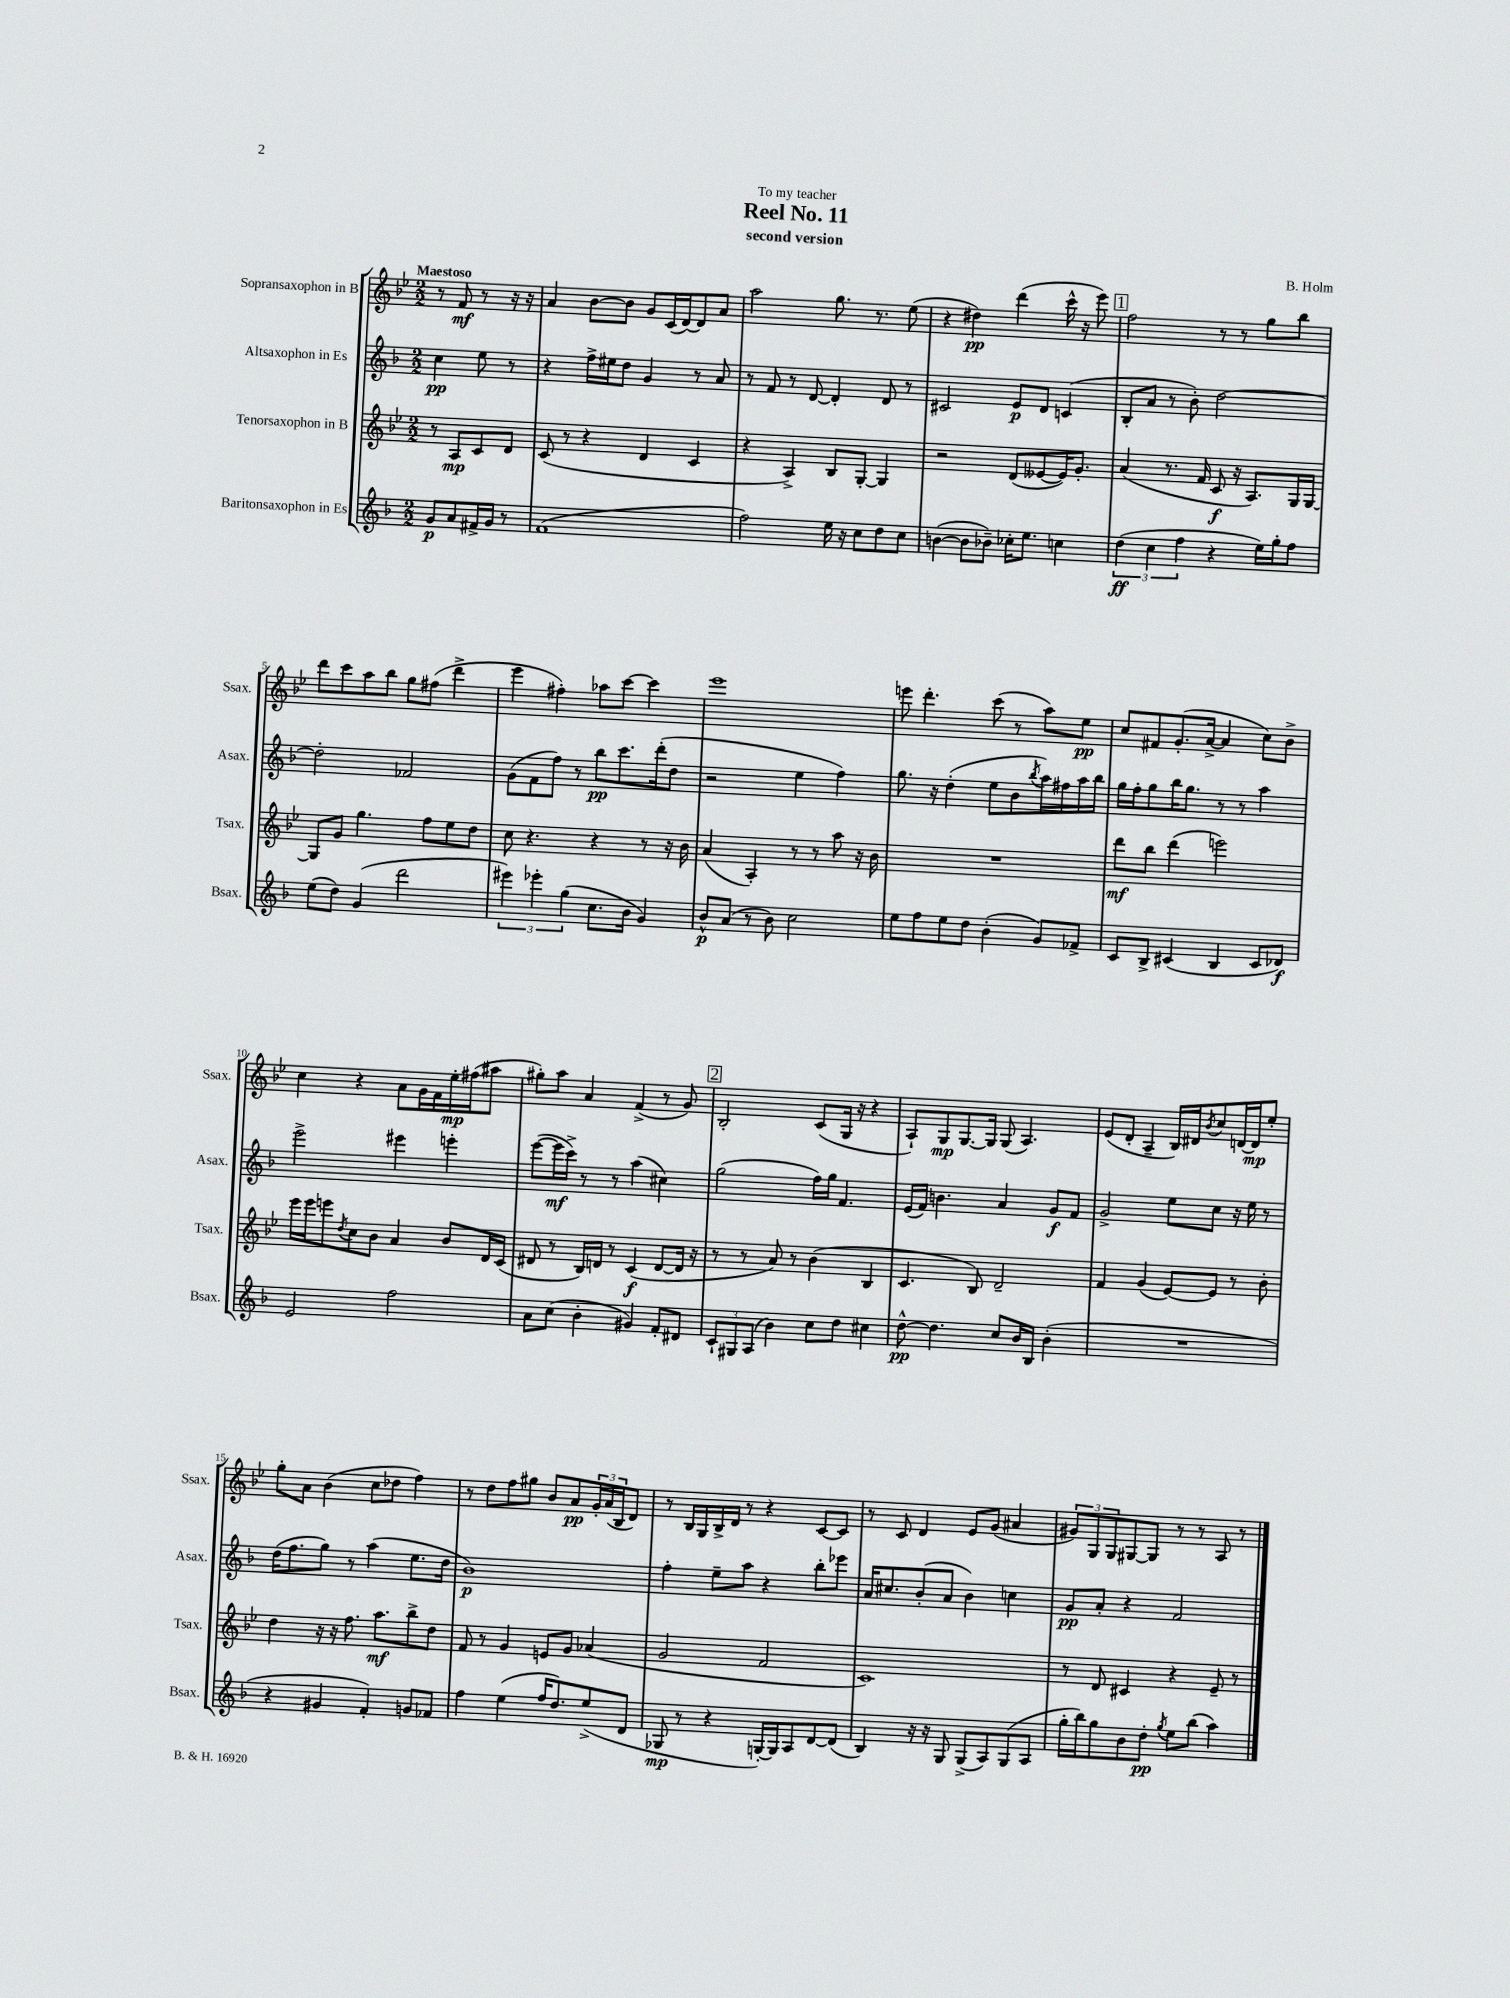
\header { title = "Reel No. 11" composer = "B. Holm" subtitle = "second version" dedication = "To my teacher" }
<<
\new StaffGroup <<
\new Staff = "s0" \with { instrumentName = "Sopransaxophon in B" shortInstrumentName = "Ssax." } {
    \clef treble \key bes \major \numericTimeSignature \time 2/2 \partial 2 \tempo "Maestoso"
    r8 f'8\mf r8 r16 r16 |
    a'4 bes'8~ bes'8 g'8 c'16( d'16~) d'8 a'8 |
    a''2 g''8. r8. ees''8( |
    r4 dis''4\pp) d'''4( c'''16-^ r16 ees'''8) |
    \mark \markup { \box "1" } f''2 r8 r8 g''8 bes''8 |
    d'''8 c'''8 a''8 bes''8 g''8 fis''8( d'''4-> |
    ees'''4 fis''4-.) aes''8 c'''8~ c'''4 |
    ees'''1 |
    e'''8 d'''4.-. c'''8( r8 a''8) ees''8\pp |
    c''8 fis'8 g'8.-.( a'16~-> a'4 c''8) bes'8-> |
    c''4 r4 a'8 g'16 f'16 ees''16-.\mp fis''16( ais''8 |
    gis''8-.) a''8 a'4 f'4->( r8 g'8) |
    \mark \markup { \box "2" } bes2-. c'8( g16 r16 r4 |
    a8-!) g8\mp g8.~ g16 g8( a4.) |
    ees'8( d'8-. a4-- bes16) dis'16 \acciaccatura { bes'8 } c''8 d'16~ d'16\mp ees''8-. |
    g''8-. a'8 bes'4( c''8 des''8 f''4) |
    r8 d''8 f''8 gis''8 bes'8 a'8\pp \tuplet 3/2 { g'16-. a'16( bes16 } d'8) |
    r8 bes16 g16 bes16-> d'16 r8 r4 c'8~ c'8 |
    r8 c'8 d'4 ees'8 g'8( ais'4 |
    \tuplet 3/2 { gis'8) g8 g8 } gis8~ gis8 r8 r8 a8 r8 \bar "|." |
}
\new Staff = "s1" \with { instrumentName = "Altsaxophon in Es" shortInstrumentName = "Asax." } {
    \clef treble \key f \major \numericTimeSignature \time 2/2 \partial 2
    c''4\pp e''8 r8 |
    r4 f''16-> eis''16 d''8 g'4 r8 a'8 |
    r8 f'8 r8 d'8~ d'4-. d'8 r8 |
    cis'2 e'8\p d'8 c'4( |
    \mark \markup { \box "1" } bes8-. a'8 r8 bes'8-.) d''2~ |
    d''2-. fes'2 |
    g'8( f'8 f''8) r8 bes''8\pp c'''8. d'''16-.( d''8 |
    r2 e''4 f''4) |
    g''8. r16 d''4-.( e''8 bes'8 \acciaccatura { bes''8 } a''16) fis''16 a''16 bes''16 |
    g''16 f''16-. g''8 bes''16 g''8. r8 r8 a''4 |
    e'''2-> eis'''4 e'''4-. |
    e'''8~( e'''16\mf c'''16->) r8 r8 a''4( cis''4) |
    \mark \markup { \box "2" } g''2( f''16) g''16 f'4. |
    e'16( f'16) b'4. a'4 g'8\f f'8 |
    g'2-> e''8 c''8 r16 e''16 r8 |
    d''16( f''8. g''8) r8 a''4( e''8. d''16 |
    bes'1\p) |
    f''4-. e''8-- a''8 r4 bes''8-. ees'''8 |
    a'16 cis''8. bes'8-.( a'8 bes'4) c''4 |
    g'8\pp a'8-. r4 f'2 \bar "|." |
}
\new Staff = "s2" \with { instrumentName = "Tenorsaxophon in B" shortInstrumentName = "Tsax." } {
    \clef treble \key bes \major \numericTimeSignature \time 2/2 \partial 2
    r8 a8\mp c'8 d'8 |
    c'8( r8 r4 d'4 c'4 |
    r4 a4->) bes8 g8~-. g4 |
    r2 d'8( eeses'8~ eeses'16) g'8.-. |
    \mark \markup { \box "1" } a'4( r8. f'16 c'8\f r16 a8.) g16 g16~ |
    g8 g'8 g''4. f''8 ees''8 d''8 |
    c''8 r4. r4 r8 r16 bes'16 |
    a'4( a4-.) r8 r8 a''8 r16 bes'16 |
    R1 |
    d'''8\mf bes''8 d'''4( e'''2) |
    ees'''16 ees'''16 e'''8 \acciaccatura { d''8 } c''8 bes'8 a'4 bes'8 d'16 c'16( |
    dis'8 r8 bes16) d'16 r8 c'4\f( d'8~ d'16 r16 |
    \mark \markup { \box "2" } r8 r8 a'8) r8 bes'4( bes4 |
    c'4. bes8) d'2-- |
    f'4 g'4( ees'8~) ees'8 r8 bes'8-. |
    d''4 r16 r16 f''8. a''8.\mf bes''8-> d''8 |
    f'8 r8 g'4 e'8 g'8 aes'4( |
    g'2 f'2 |
    c'1) |
    r8 d'8 cis'4 r4 ees'8-- r8 \bar "|." |
}
\new Staff = "s3" \with { instrumentName = "Baritonsaxophon in Es" shortInstrumentName = "Bsax." } {
    \clef treble \key f \major \numericTimeSignature \time 2/2 \partial 2
    g'8\p a'8 fis'16-> g'16 r8 |
    f'1( |
    f''2) e''16 r16 c''8 d''8 c''8 |
    b'4~( b'8 bes'8--) ces''16-. e''8. c''4 |
    \mark \markup { \box "1" } \tuplet 3/2 { d''4\ff( c''4 f''4 } r4 e''16) g''16-. f''8 |
    e''8( d''8) g'4( d'''2 |
    \tuplet 3/2 { eis'''4) ees'''4-. g''4( } c''8. bes'16 g'4) |
    bes'8-^\p a'8( r8 bes'8) c''2 |
    e''8 f''8 e''8 d''8 bes'4-.( g'8) fes'8-> |
    c'8 bes8-> cis'4( bes4 cis'8 des'8\f) |
    e'2 f''2 |
    a'8 c''8( bes'4-. gis'4) f'8-. dis'8 |
    \mark \markup { \box "2" } \tuplet 3/2 { c'8-! gis8 a8( } bes'4) c''8 d''8 cis''4 |
    d''8~-^\pp d''4. c''8 bes'16 bes16 bes'4-.( |
    R1 |
    r4 gis'4 f'4-.) g'8 fes'8 |
    f''4 e''4( f''16 d''8.) e''8->( d'8 |
    ges8\mp r8 r4 g16~-.) g16 a8 d'8~ d'8( |
    bes4) r16 r16 g8 g8->( a8) g8( a8 |
    g''16-. bes''16) g''8 bes'8 d''8-.\pp \acciaccatura { g''8 } e''8 bes''8( a''4) \bar "|." |
}
>>
>>
